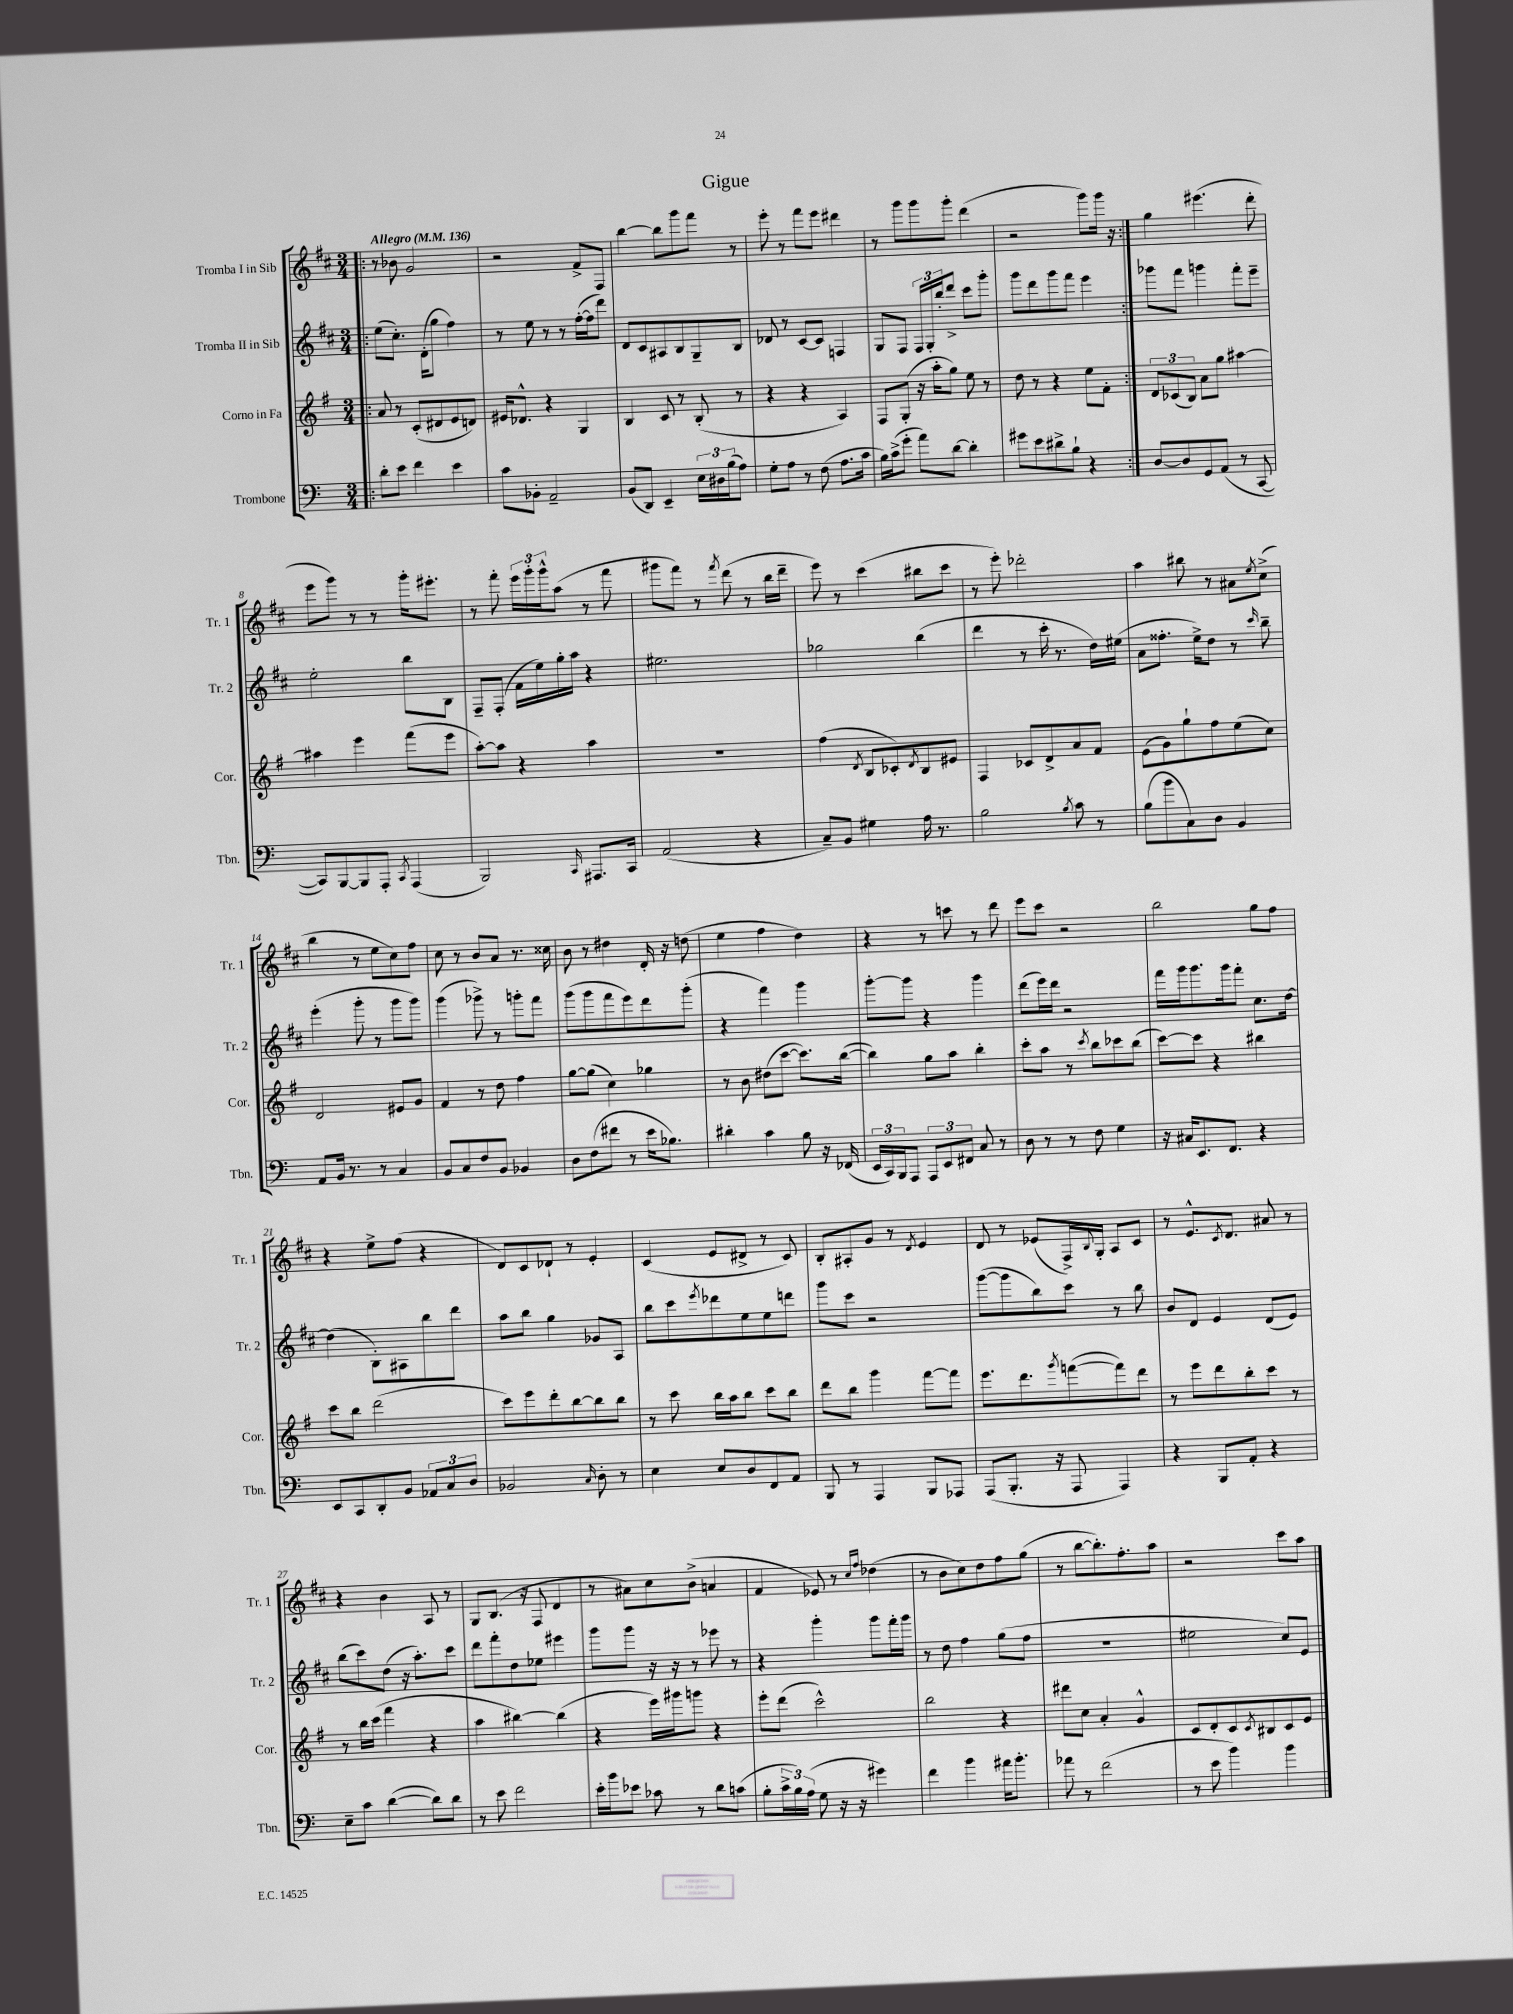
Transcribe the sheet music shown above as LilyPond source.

\header { title = "Gigue" }
<<
\new StaffGroup <<
\new Staff = "s0" \with { instrumentName = "Tromba I in Sib" shortInstrumentName = "Tr. 1" } {
    \clef treble \key d \major \numericTimeSignature \time 3/4 \tempo "Allegro" 4 = 136
    \repeat volta 2 { \bar ".|:" r8 bes'8 g'2 |
    r2 fis'8-> fis8 |
    b''4~ b''8 g'''8 fis'''8 r8 |
    e'''8-. r8 fis'''8 e'''8 dis'''4 |
    r8 g'''8 g'''8 g'''8-. d'''4( |
    r2 g'''8) g'''16 r16 | }
    g''4 eis'''4.( d'''8-. |
    e'''8 g'''8) r8 r8 g'''16-. eis'''8.-. |
    r8 fis'''8-. \tuplet 3/2 { e'''16 g'''16-. g'''16-^ } a''8( r8 fis'''8 |
    gis'''8 fis'''8) r8 \acciaccatura { fis'''8 } d'''8( r8 b''16 d'''16-- |
    e'''8) r8 cis'''4( bis''8 cis'''8 |
    r8 e'''8-.) des'''2-. |
    a''4 bis''8 r8 ais'8 \acciaccatura { e''8 } cis''8->( |
    b''4 r8 e''8 cis''8) fis''8 |
    cis''8 r8 b'8 a'8 r8. cisis''16 |
    b'8 r8 dis''4 d'16-. r16 d''8( |
    e''4 fis''4 d''4) |
    r4 r8 c'''8 r8 d'''8 |
    e'''8 cis'''8 r2 |
    b''2 g''8 fis''8 |
    r4 e''8-> fis''8( r4 |
    d'8) cis'8 des'8-! r8 e'4-. |
    cis'4( e'8 dis'8-> r8 cis'8) |
    b8-. ais8-. g'8 r8 \acciaccatura { d'8 } e'4 |
    d'8 r8 ees'8( fis16->) \appoggiatura { b8 } g16-. a8 cis'8 |
    r8 e'8.-^ \acciaccatura { cis'8 } d'8. ais'8 r8 |
    r4 b'4 a8 r8 |
    g8 b8.( r16 fis8 d'4 |
    r8 ais'8) cis''8 b'8->( a'4 |
    fis'4 ees'8) r8 \grace { cis''16 fis''16 } des''4( |
    r8 b'8 cis''8) d''8 fis''8 g''8( |
    r8 b''8~ b''8.-.) fis''8.-. a''8 |
    r2 cis'''8 a''8 \bar "|." |
}
\new Staff = "s1" \with { instrumentName = "Tromba II in Sib" shortInstrumentName = "Tr. 2" } {
    \clef treble \key d \major \numericTimeSignature \time 3/4
    \repeat volta 2 { \bar ".|:" e''8( cis''8.-.) d'16-.( g''8 fis''4) |
    r8 e''8 r8 r8 fis''16~-.( fis''16 d'''8) |
    d'8 cis'8 ais8 b8 g8-- b8 |
    des'8 r8 cis'8~ cis'8 f4 |
    g8 fis8 \tuplet 3/2 { fis16 g16-. b''16-. } d'''8-> cis'''8 g'''8-. |
    g'''8 d'''8 g'''8 fis'''8 e'''4 | }
    ges'''8 fis'''8 g'''4 fis'''8-. e'''8-- |
    e''2-. b''8 b8 |
    fis8-- fis8-.( fis'16 e''16) g''16-. a''16 r4 |
    eis''2. |
    ges''2 b''4( |
    d'''4 r8 cis'''16-. r8. d''16) eis''16( |
    a'8 fisis''8.-. e''16->) d''8 r8 \grace { cis'''16 } b''8-- |
    e'''4-.( g'''8-. r8 g'''8 g'''8) |
    g'''4( ges'''8->) r8 g'''8-. fis'''8 |
    g'''8( g'''8 fis'''8 e'''8) d'''8 g'''8-.( |
    r4 fis'''4) g'''4 |
    g'''8~-. g'''8 r4 g'''4 |
    d'''8( e'''16) d'''16 r2 |
    fis'''16 g'''16 g'''8. g'''16 fis'''8-. cis''8. d''16~ |
    d''4( b8-.) ais8 b''8 d'''8 |
    a''8 b''8 g''4 ges'8 a8 |
    b''8 cis'''8 \acciaccatura { e'''8 } des'''8 e''8 e''8 d'''8 |
    g'''8 cis'''8 r2 |
    g'''8~( g'''8 b''8) cis'''8 r8 b''8 |
    b'8 d'8 e'4 d'8( e'8) |
    b''8( cis'''8) d''8( r16 a''8.-.) cis'''8 |
    d'''8 fis'''8-. d''8 ees''8 eis'''4 |
    g'''8 g'''8 r16 r16 r8 ees'''8 r8 |
    r4 g'''4-. g'''8 fis'''16-. g'''16 |
    r8 d''8 fis''4 g''8( fis''8 |
    R2. |
    eis''2 cis''8) e'8 \bar "|." |
}
\new Staff = "s2" \with { instrumentName = "Corno in Fa" shortInstrumentName = "Cor." } {
    \clef treble \key g \major \numericTimeSignature \time 3/4
    \repeat volta 2 { \bar ".|:" a'8 r8 c'8-.( dis'8 e'8 d'8) |
    eis'16 des'8.-^ r4 g4 |
    b4 c'8 r8 b8-.( r8 |
    r4 r4 a4) |
    fis8 g8-.( r16 a''16-. g''8) e''8 r8 |
    d''8 r8 r4 e''8 fis'8-. | }
    \tuplet 3/2 { d'8 ces'8( b8) } a'8 g''8 ais''4~ |
    ais''4 e'''4 fis'''8( e'''8 |
    a''8~-.) a''8 r4 a''4 |
    R2. |
    fis''4( \acciaccatura { d'8 } b8 ces'8-.) \acciaccatura { d'8 } b8 eis'8 |
    fis4 ces'8 d'8-> a'8 fis'8 |
    e'8( g'8) g''8-! fis''8 e''8( c''8) |
    d'2 eis'8 g'8 |
    fis'4 r8 d''8 fis''4 |
    g''8~ g''8( c''4) ges''4 |
    r8 b'8 dis''8( c'''8~ c'''8.) b''16~( |
    b''4) g''8 a''8 b''4-. |
    c'''8-. a''8 r8 \acciaccatura { c'''8 } b''8 ces'''8 b''8( |
    c'''8~) c'''8 r4 bis''4 |
    c'''8 b''8 d'''2( |
    c'''8) e'''8 d'''8-. b''8~ b''8 b''8 |
    r8 c'''8 b''16 a''16 b''8 c'''8 b''8 |
    d'''8 b''8 g'''4 fis'''8~ fis'''8 |
    e'''8. d'''8. \acciaccatura { g'''8 } f'''8~( f'''8) d'''8 |
    r8 e'''8 d'''8 b''8-. c'''8 r8 |
    r8 b''16 c'''16( fis'''4 r4 |
    a''4 bis''4~) bis''4( |
    r4 e'''16) gis'''16 g'''8 r4 |
    e'''8-. d'''8( c'''2-^) |
    b''2 r4 |
    dis'''8 c''8 a'4-. g'4-^ |
    c'8 d'8-. c'8 \acciaccatura { c'8 } bis8 c'8 e'8 \bar "|." |
}
\new Staff = "s3" \with { instrumentName = "Trombone" shortInstrumentName = "Tbn." } {
    \clef bass \key c \major \numericTimeSignature \time 3/4
    \repeat volta 2 { \bar ".|:" d'8-. e'8 f'4 e'4 |
    c'8 bes,8-. a,2-- |
    b,8( d,8) e,4-- \tuplet 3/2 { e16 dis16 b16( } a8) |
    g8-. a8 r8 f8( a8. c'16 |
    b16) c'16->( g'8-. a'8) d'8~ d'4-. |
    gis'8 e'8 dis'8-> b8-! r4 | }
    d8~ d8 g,8 a,8( r8 c,8~ |
    c,8) b,,8~ b,,8 a,,8-. \acciaccatura { c,8 } a,,4( |
    b,,2) \grace { c,16 } ais,,8. c,16 |
    a,2( r4 |
    c8--) b,8 gis4 a16 r8. |
    b2 \acciaccatura { b8 } c'8 r8 |
    b8( b'8 c8) d8 b,4 |
    a,8 b,16 r8. r8 c4 |
    b,8 c8 f8 b,8 bes,4 |
    d8 f8( fis'8 r8 e'16 bes8.) |
    dis'4-. c'4 b8 r16 fes,16( |
    \tuplet 3/2 { e,16 c,16) b,,16 } a,,8 \tuplet 3/2 { a,,8 e,8 fis,8 } c8 r8 |
    d8 r8 r8 f8 g4 |
    r16 cis16 e,8. f,8. r4 |
    e,8 c,8 d,8-. b,8 \tuplet 3/2 { aes,8 c8 d8 } |
    bes,2 \grace { c16 } d8-. r8 |
    e4 e8 d8 f,8 a,8 |
    b,,8 r8 a,,4 b,,8 aes,,8 |
    a,,8( b,,8.-. r16 a,,8 a,,4) |
    r4 b,,8 a,8-. r4 |
    e8-- c'8 d'4~( d'8) d'8 |
    r8 e'8 f'2 |
    e'16-. b'16 ees'8 ces'8 r8 d'8 c'8( |
    b8-. \tuplet 3/2 { c'16-> b16) a16( } g8 r16 r16 gis'4) |
    f'4 b'4 ais'16 b'8.-. |
    aes'8 r8 f'2( |
    r8 e'8 b'4) b'4 \bar "|." |
}
>>
>>
